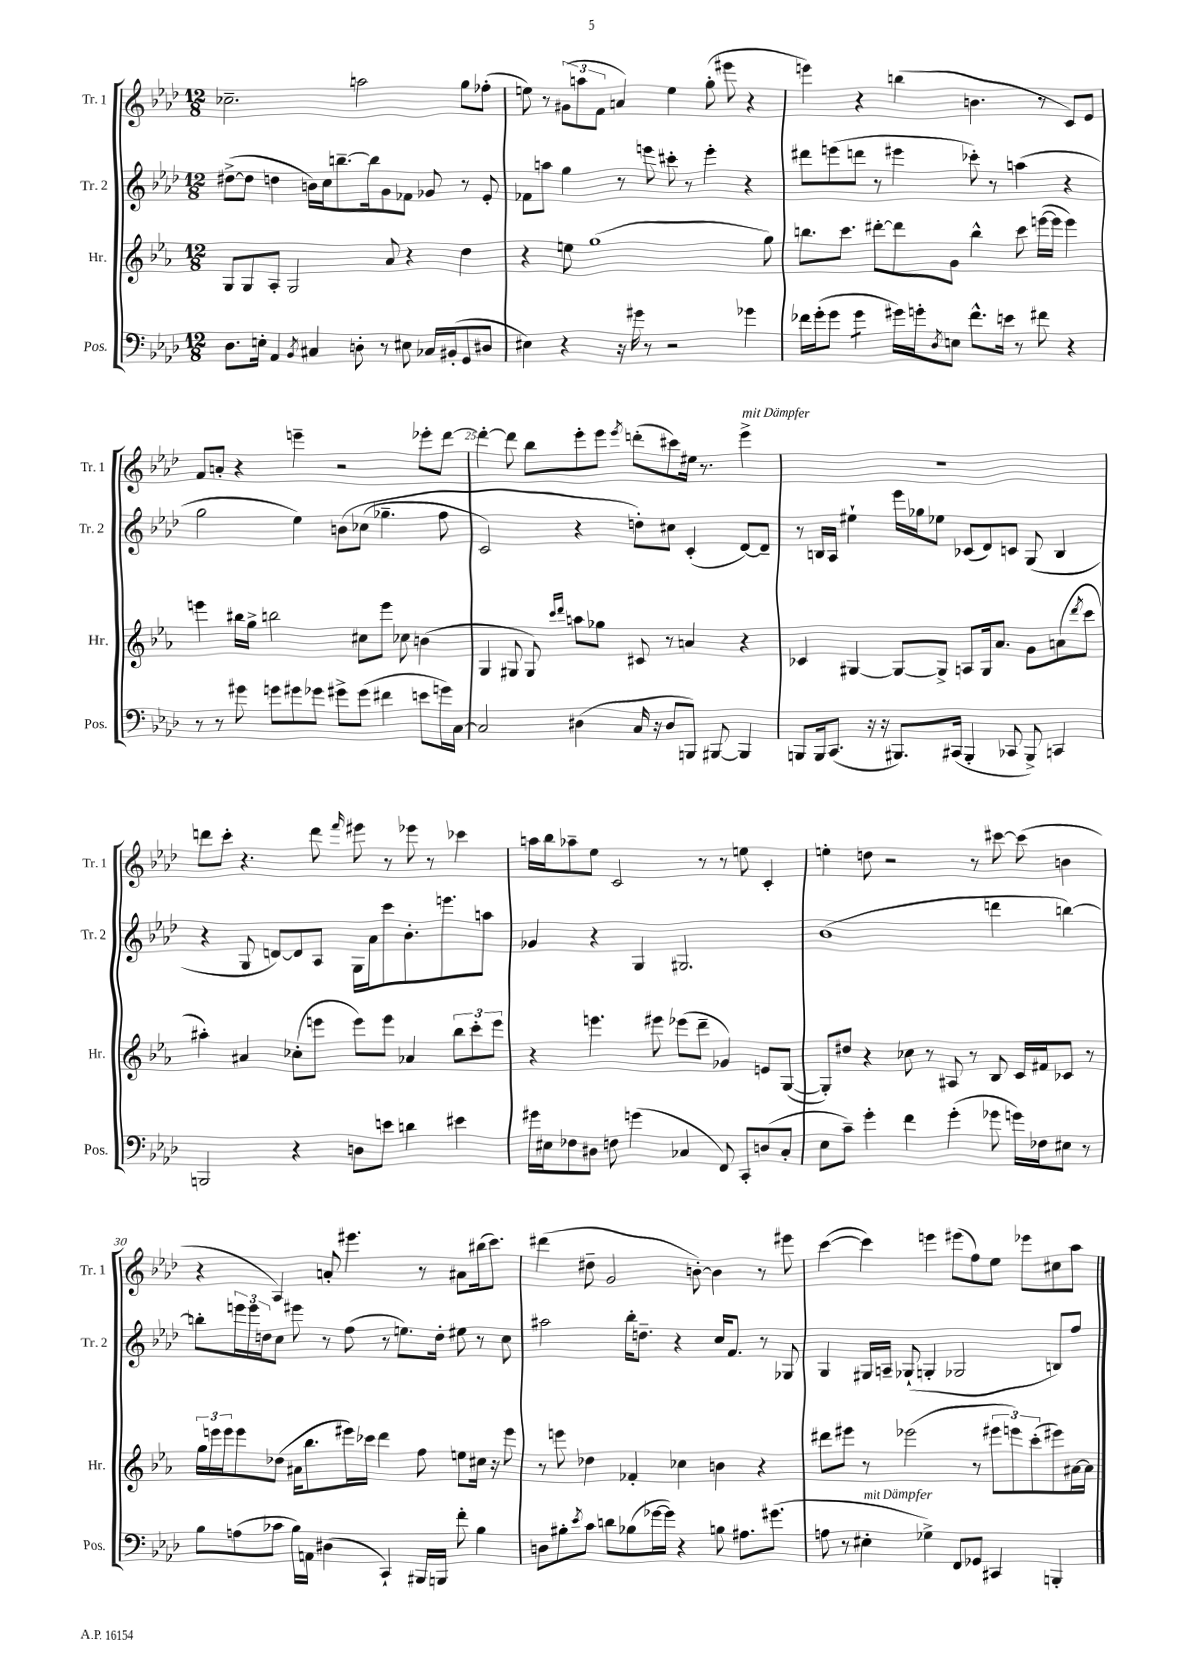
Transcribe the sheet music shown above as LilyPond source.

<<
\new StaffGroup <<
\new Staff = "s0" \with { instrumentName = "Tr. 1" shortInstrumentName = "Tr. 1" } {
    \clef treble \key aes \major \numericTimeSignature \time 12/8
    ces''2.-- a''2 g''8 fes''8-.( |
    e''8) r8 \tuplet 3/2 { gis'8( a''8 f'8 } a'4) e''4 g''8-.( eis'''8 r4 |
    e'''4) r4 b''4( b'4. r8 c'8) ees'8 |
    f'8 a'8-. r4 e'''4-- r2 ees'''8-. des'''8~ |
    des'''4~-. des'''8 bes''8 ees'''8-. ees'''8 \acciaccatura { ees'''8 } d'''8-.( cis'''8) eis''16 r8. ees'''4->^\markup { \italic "mit Dämpfer" } |
    R1. |
    d'''8 c'''8-. r4. d'''8 \grace { f'''16 } eis'''8 r8 ees'''8 r8 ces'''4 |
    a''16 bes''16 aes''8-- ees''8 c'2 r8 r8 e''8 c'4-. |
    e''4-. d''8 r2 r8 cis'''8~ cis'''8( b'4 |
    r4 aes4) a'8-. eis'''4. r8 ais'8 bis''16( c'''8.) |
    dis'''4( dis''8-- g'2 b'8~-.) b'4 r8 eis'''8 |
    c'''4~( c'''4) e'''4 eis'''8( f''8) ees''8 ees'''8 cis''8 aes''8 \bar "|." |
}
\new Staff = "s1" \with { instrumentName = "Tr. 2" shortInstrumentName = "Tr. 2" } {
    \clef treble \key aes \major \numericTimeSignature \time 12/8
    dis''8~->( dis''8 d''4 b'16) c''16 b''8.~-- b''16 g'8 fes'8 ges'8 r8 ees'8-. |
    fes'8 a''8 g''4 r8 e'''8 cis'''8-. r8 e'''4-. r4 |
    dis'''8 e'''8( d'''8 r8 eis'''4 ces'''8-.) r8 a''4( r4 |
    g''2 ees''4) b'8\( ces''8( ges''4.-- f''8 |
    c'2) r4 d''8-.\) cis''8 c'4-.( des'8~) des'8-- |
    r8 b16 aes16 eis''4-! ees'''16 ges''16 ees''8 ces'8( des'8) c'8 g8( b4 |
    r4 g8 d'8~) d'8 aes8 g16 aes'16 c'''8 bes'8.-. e'''8. a''8 |
    ges'4 r4 g4 gis2. |
    bes'1( d'''4 b''4~) |
    b''8-. \tuplet 3/2 { e'''16 e'''16 d''16 } c''8 eis'''8 r8 f''8( r8 e''8.) d''16-. eis''8 r8 c''8 |
    ais''2 bes''16-. d''8.-- r4 c''16 f'8. r8 ges8 |
    g4 gis16 a16-- ges8-!( g4-. ges2 b8) f''8 \bar "|." |
}
\new Staff = "s2" \with { instrumentName = "Hr." shortInstrumentName = "Hr." } {
    \clef treble \key ees \major \numericTimeSignature \time 12/8
    g8 g8 aes8-. g2 aes'8 r4 d''4 |
    r4 e''8 g''1( g''8) |
    b''8. c'''8. dis'''8~-. dis'''8 g'8 b''4-^ c'''8 e'''16~( e'''16 e'''4) |
    e'''4 bis''16 g''16-> b''2 cis''8 e'''8 ces''8 b'4( |
    g4 gis8 gis8) \grace { c'''16 d'''16 } a''8 ges''8 cis'8 r8 a'4 r4 |
    ces'4 gis4~ gis8~ gis8-> a8 gis16 aes'8. g'8 a'8( \acciaccatura { d'''8 } c'''8 |
    ais''4-.) ais'4 ces''8-.( e'''8 e'''8) e'''8 aes'4 \tuplet 3/2 { bes''8 c'''8-. e'''8 } |
    r4 e'''4. eis'''8 ees'''8( d'''8-- ges'4) e'8 g8~( |
    g8-.) dis''8 r4 ces''8 r8 ais8 r8 bes8 c'16 fis'16 ces'8 r8 |
    \tuplet 3/2 { g''16 e'''16 e'''16 } e'''8 des''8( ais'16 bes''8. eis'''16) ces'''16 d'''4 f''8 e''8 cis''16 r16 eis'''8 |
    r8 e'''8 des''4 fes'4-. ces''4 b'4 r4 |
    dis'''8 eis'''8 r8 ees'''2( r8 \tuplet 3/2 { eis'''8 e'''8) c'''8-.( } eis'''8) ais'16~ ais'16 \bar "|." |
}
\new Staff = "s3" \with { instrumentName = "Pos." shortInstrumentName = "Pos." } {
    \clef bass \key aes \major \numericTimeSignature \time 12/8
    des8. e16-. aes,4 \acciaccatura { bes,8 } cis4 d8-. r8 eis8 ces16 bis,16-.( g,8 dis8 |
    eis4) r4 r16 gis'16 r8 r2 ges'4 |
    fes'16 g'16-.( g'8 g'4:8 gis'16) g'16-. \acciaccatura { des8 } e8 fes'8.-^ e'16 r8 fis'8 r4 |
    r8 r8 gis'8 g'8 gis'8 ges'8 gis'8-> gis'8( fis'4 e'8 g'16) c16~ |
    c2 dis4( c16 r16 dis8 b,,8) bis,,8~ bis,,4 |
    b,,8 b,,16 c,8.( r16 r16 bis,,8.) cis,16( bis,,4-. ces,8 bis,,8->) c,4 |
    b,,2 r4 d8 e'8 d'4 eis'4 |
    gis'16 eis16 fes8 dis8 f8 g'4( ces4 f,8) c,8-. d8( ces8-. |
    ees8 c'8--) g'4-. f'4 g'4-.( ges'8 g'16) fes16 eis8 r8 |
    bes8 a8( ces'8 bes16) a,16 dis4( c,4-!) bis,,16 b,,16 f'8-. bes4 |
    d8 bis8-. \acciaccatura { ees'8 } c'8 d'8 bes8( ges'16~ ges'16) r4 b8 ais8. gis'8.( |
    a8 r8 eis4-.^\markup { \italic "mit Dämpfer" } ges4->) f,8 ges,8 cis,4 b,,4-. \bar "|." |
}
>>
>>
\layout { \context { \Score currentBarNumber = #21 \override BarNumber.break-visibility = ##(#f #t #t) barNumberVisibility = #(every-nth-bar-number-visible 5) } }
